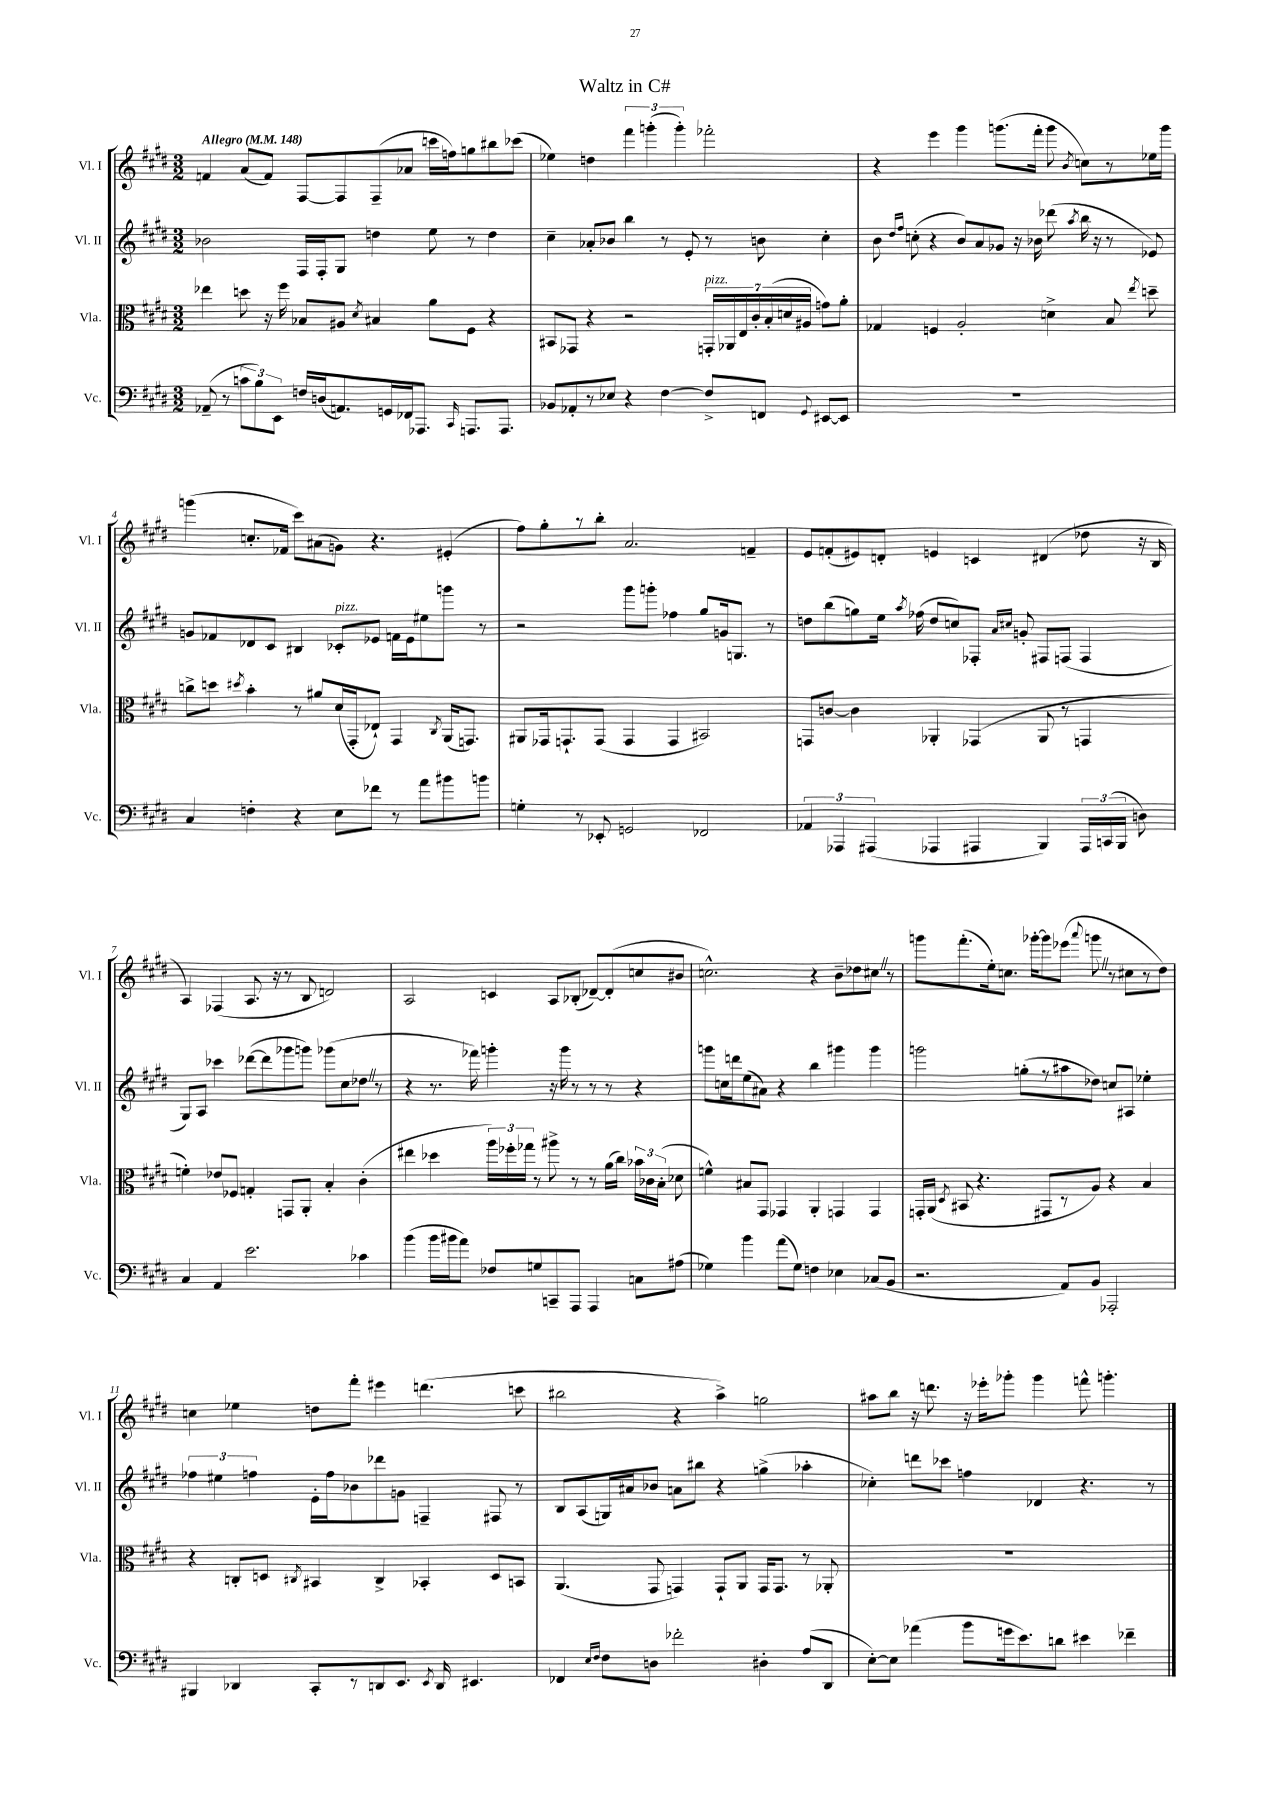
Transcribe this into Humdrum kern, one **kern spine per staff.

**kern	**kern	**kern	**kern
*staff4	*staff3	*staff2	*staff1
*clefF4	*clefC3	*clefG2	*clefG2
*k[f#c#g#d#]	*k[f#c#g#d#]	*k[f#c#g#d#]	*k[f#c#g#d#]
*M3/2	*M3/2	*M3/2	*M3/2
*MM148	*MM148	*MM148	*MM148
(8AA-~	4ee-	2b-	4f
8r	.	.	.
12c	8dd	.	(8a
12B)	.	.	.
.	16r	.	8f)
12EE	.	.	.
.	16ff#	.	.
16F	8B-	16F#	[8F#
(16D	.	16F#'	.
8.AA)	8A#	8G#	8F#]
.	8qd#	.	.
.	4B#	4dd	(8F#~
16GG	.	.	.
16FF-	.	.	8a-
8.AAA-	.	.	.
.	8a	8ee	16ccc
.	.	.	16ff)
16qqCC#	.	.	.
8.AAA	8F#	8r	8gg
.	4r	4dd	8bb#
8.AAA	.	.	.
.	.	.	(8ccc-
=	=	=	=
8BB-	8BB#	4cc#~	4ee-)
8AA-'	8GG-	.	.
8r	4r	8a-'	4dd
8E-	.	8b-	.
4r	2r	4bb	6fff#
.	.	.	(6ggg'
[4F#	.	8r	.
.	.	.	6ggg')
.	.	8e'	.
8F#^]	28GG'	8r	2fff-'
.	28AA-	.	.
.	28E	.	.
.	28c#'	.	.
8FF	.	8b	.
.	(28B'	.	.
.	28d	.	.
.	28A#	.	.
8qqGG#	.	.	.
[8EE#	8g)	4cc#'	.
8EE#]	8a'	.	.
=	=	=	=
1.r	4G-	8b	4r
.	.	16qqdd#	.
.	.	16qqff#	.
.	.	(8cc'	.
.	4F	4r	4eee
.	2A'	8b)	4ggg#
.	.	8a	.
.	.	8g-	(8.ggg
.	.	16r	.
.	.	16b-	16fff#'
.	4d^	(8ddd-	8ggg
.	.	8qaa	8qb
.	.	16bb	8cc)
.	.	16r	.
.	8B	8r	8r
.	8qee	.	.
.	8dd~	8e-)	16ee-
.	.	.	16ggg
=	=	=	=
4C#	8cc^	8g	(4ggg
.	8dd	8f-	.
.	8qdd#	.	.
4F'	4b'	8d-	8.cc'
.	.	8c#	.
.	.	.	16f-
4r	8r	4B#	8ccc#)
.	8a#	.	(8a#
8E	(16d#	8c-'	8g)
.	16GG#'	.	.
8f-	8E-`)	8e-	4.r
8r	4GG#	16f	.
.	.	16e-	.
8a	.	8ee#	.
.	8qC#	.	.
8b#	(16AA	8ggg	(4e#'
.	8.GG)	.	.
8b	.	8r	.
=	=	=	=
4G'	8AA#	2r	8ff#)
.	16GG-	.	8gg#'
.	8.GG`	.	.
8r	.	.	8r
8EE-'	(8GG	.	8bb'
2GG	4GG	8ggg#	2.a
.	.	8ggg'	.
.	4GG	4ff-	.
2FF-	2BB#)	8gg#	.
.	.	16g	.
.	.	8.G	.
.	.	.	4f~
.	.	8r	.
=	=	=	=
6AA-	8GG	8dd	8e
.	[8c	(8bb	(8f'
6AAA-	.	.	.
.	4c]	8gg)	8e#)
(6AAA#	.	.	.
.	.	16ee	8d'
.	.	8qaa	.
.	.	(16ff-	.
4AAA-	4AA-'	8dd	4e
.	.	8cc)	.
4AAA#	(4GG-	8F-'	4c
.	.	16qqa	.
.	.	16qqcc#	.
.	.	8g'	.
4BBB)	8AA-	8F#	(4d#
.	8r	(8F	.
24AAA#	4GG	4F	8dd-
(24CC	.	.	.
24BBB	.	.	.
8D)	.	.	16r
.	.	.	16B
=	=	=	=
4C#	4f')	8G#)	4A)
.	.	8A	.
4AA	8e-	4ccc-	(4F-
.	8F-	.	.
2.e	4G'	([8ddd-	8.A
.	.	8ddd-]	.
.	.	.	16r
.	8GG	8ggg-	8r
.	8AA'	8ggg)	8B
.	4B'	(8ggg-	2d)
.	.	8cc#	.
4c-	(4c#'	8dd-	.
.	.	8r	.
=	=	=	=
(4b	4ee#	4r	2A
16b	4dd-	8.r	.
16b#	.	.	.
8a)	.	.	.
.	.	16fff-)	.
8F-	24aa)	4ggg'	4c
.	24ff-'	.	.
.	24gg-	.	.
8G	8r	.	.
8CC~	8aa#^	16r	8A
.	.	16ggg	.
8AAA	8r	8r	(8B-'
4AAA	8r	8r	[8d-~)
.	(16a	8r	(8d-']
.	16cc#)	.	.
8C	24b-	4r	8cc
.	24c-	.	.
.	(24B'	.	.
(8A#	8d-	.	8b#
=	=	=	=
4G-)	4f^^)	8ggg	2.cc^^)
.	.	16cc	.
.	.	16ddd	.
4b	8B#	(8ee	.
.	8GG#	8a#)	.
(8a	4GG-	4r	.
8G-)	.	.	.
4F	4AA'	4bb	4r
4E-	4GG	4ggg#	8b~
.	.	.	8dd-
(8C-	4GG	4ggg#	8cc#
8BB	.	.	8r
=	=	=	=
2.r	16GG'	2ggg	8ggg
.	(16AA	.	.
.	8qD#	.	.
.	8BB#	.	(8.fff#'
.	4.r	.	.
.	.	.	16ee')
.	.	.	8.cc
.	.	(8gg'	.
.	.	.	[16ggg-'
.	8GG#	8r	8ggg-]
8AA)	8r	8aa#	(8eee-
.	.	.	8qqaaa
8BB	8A)	8dd-)	8ggg
2AAA-'	4r	8cc	8r
.	.	8A#	8cc#
.	4B	4ee-'	8r
.	.	.	8dd#)
=	=	=	=
4BBB#	4r	6ff-	4cc
.	.	6ee#	.
4DD-	8C'	.	4ee-
.	.	6ff	.
.	8D	.	.
.	8qC#	.	.
8CC#'	4BB#	16e'	8dd
.	.	16ff	.
8r	.	8b-	8fff#'
8DD	4C#^	8ddd-	4eee#
8.EE	.	8g	.
.	4BB-'	4F~	(4.ddd
8qEE	.	.	.
16DD	.	.	.
4.EE#	.	.	.
.	8D	8F#	.
.	8BB	8r	8ccc
=	=	=	=
4FF-	(4.AA	8B	2bb#
.	.	(8A	.
16qqE	.	.	.
16qqF#	.	.	.
8F#	.	16G)	.
.	.	16a#	.
8D	8GG#	8b-	.
2f-'	4GG)	8a	4r
.	.	8bb#	.
.	8GG`	4r	4aa^)
.	8AA	.	.
4D#'	16GG	(4gg^	2gg
.	8.GG	.	.
(8A	8r	4aa-'	.
8DD#	8AA-'	.	.
=	=	=	=
[8E')	1.r	4cc-')	8aa#
8E]	.	.	8bb
(4a-	.	8ddd	16r
.	.	.	8.ddd
.	.	8ccc-	.
8b	.	4ff	16r
.	.	.	16eee-'
16g	.	.	8ggg-'
8.e)	.	.	.
.	.	4d-	4ggg-
8d	.	.	.
4e#	.	4.r	8fff^^
.	.	.	4.ggg'
4f-~	.	.	.
.	.	8r	.
==	==	==	==
*-	*-	*-	*-
